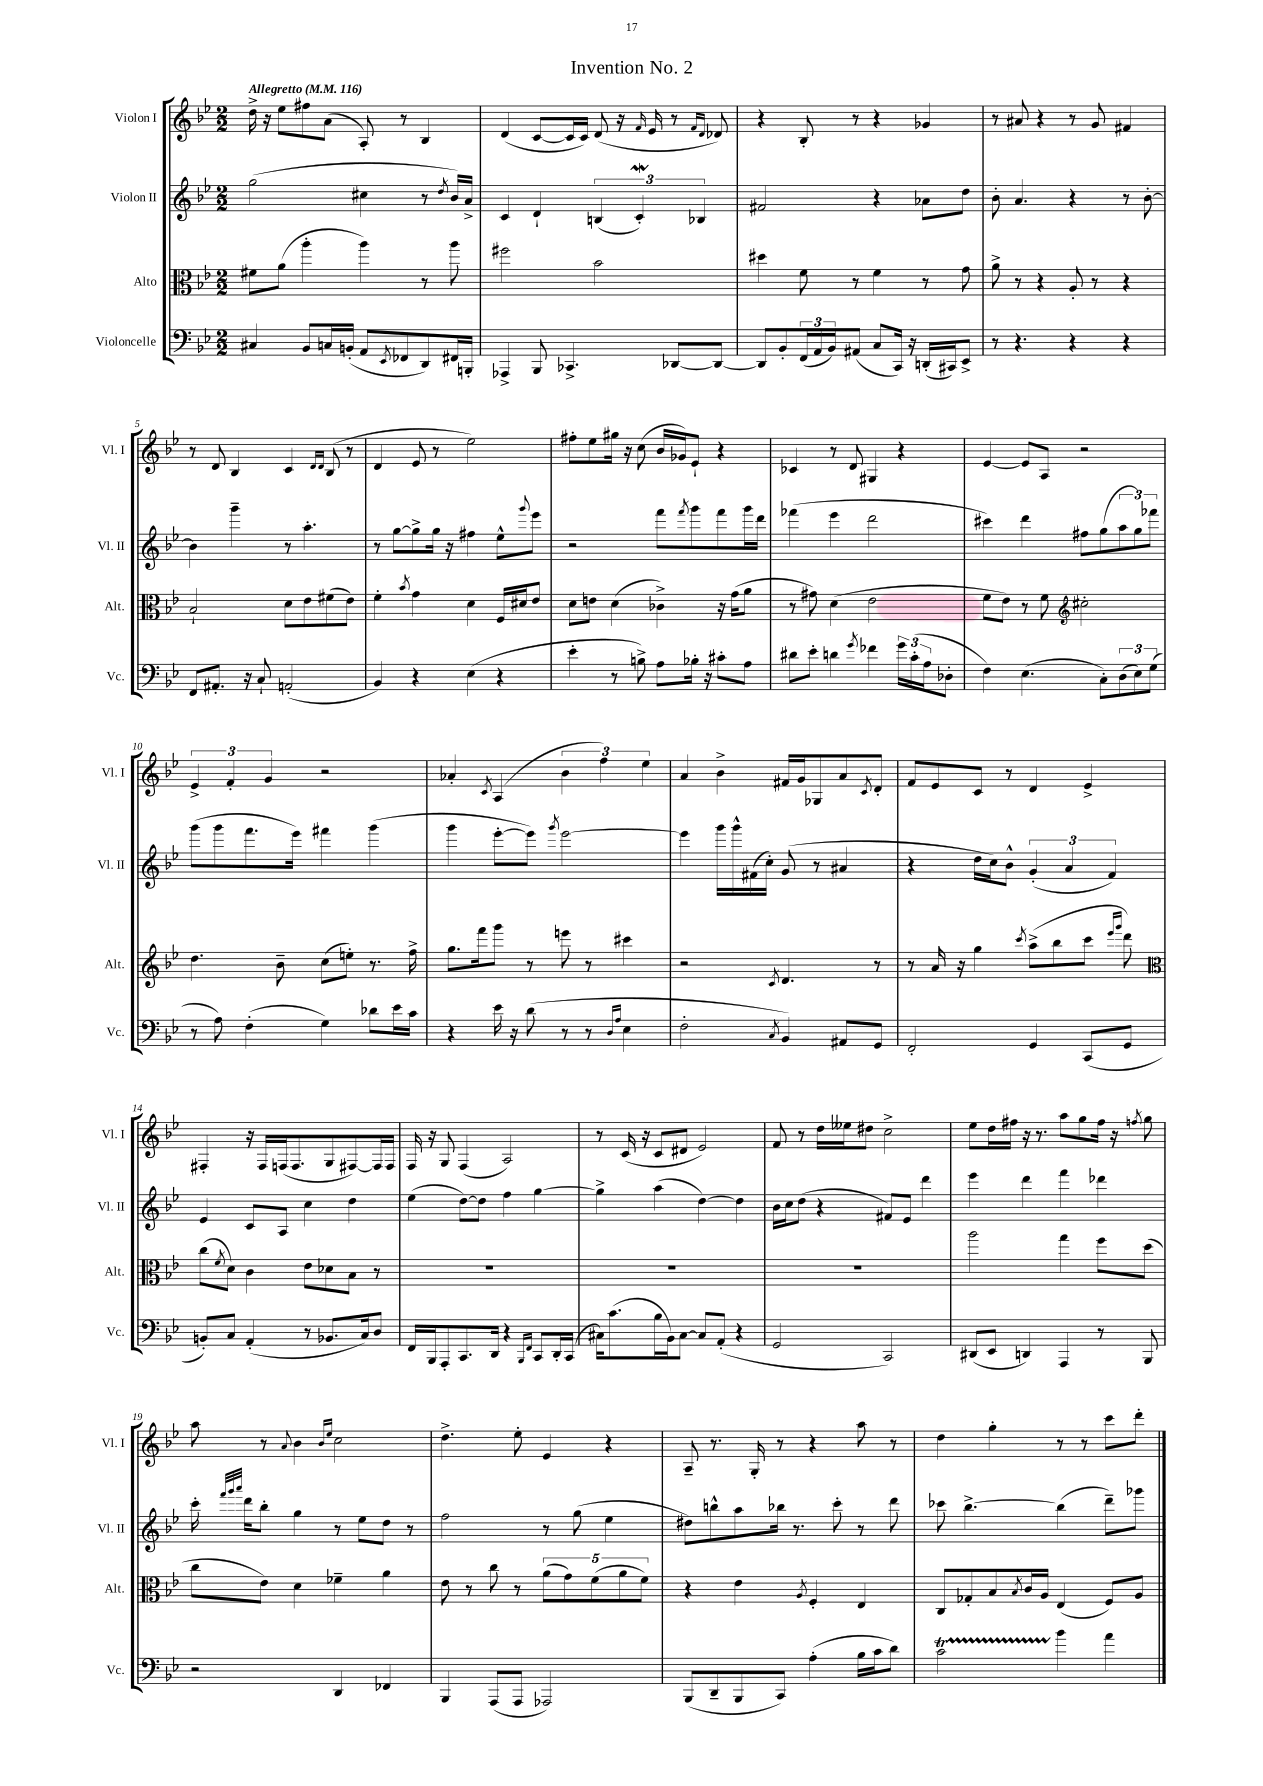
\header { title = "Invention No. 2" }
<<
\new StaffGroup <<
\new Staff = "s0" \with { instrumentName = "Violon I" shortInstrumentName = "Vl. I" } {
    \clef treble \key bes \major \numericTimeSignature \time 2/2 \tempo "Allegretto" 4 = 116
    d''16-> r16 ees''8 fis''8 a'8( a8-.) r8 bes4 |
    d'4( c'8~ c'16 c'16) d'8( r16 \grace { f'16 } ees'16 r8 \grace { f'16 d'16 } des'8) |
    r4 bes8-. r8 r4 ges'4 |
    r8 ais'8 r4 r8 g'8 fis'4 |
    r8 d'8 bes4 c'4 \grace { d'16 d'16 } bes8( r8 |
    d'4 ees'8 r8 ees''2) |
    fis''8-. ees''8 gis''16 r16 c''8( bes'16 ges'16) ees'8-! r4 |
    ces'4 r8 d'8 gis4 r4 |
    ees'4~ ees'8 a8 r2 |
    \tuplet 3/2 { ees'4-> f'4-. g'4 } r2 |
    aes'4-. \acciaccatura { c'8 } a4( \tuplet 3/2 { bes'4 f''4) ees''4 } |
    a'4 bes'4-> fis'16 g'16 ges8 a'8 \acciaccatura { c'8 } d'8-. |
    f'8 ees'8 c'8 r8 d'4 ees'4-> |
    fis4-. r16 fis16 f16( f8. g8 fis8~) fis16 fis16 |
    f16 r16 g8 f4( a2) |
    r8 c'16( r16 c'8 dis'8 ees'2) |
    f'8 r8 d''16 eeses''16 dis''8 c''2-> |
    ees''8 d''16 fis''16 r16 r8. a''8 g''8 fis''16 r16 \acciaccatura { f''8 } g''8 |
    a''8 r8 \appoggiatura { a'8 } bes'4 \grace { bes'16 ees''16 } c''2 |
    d''4.-> ees''8-. ees'4 r4 |
    a8-- r8. g16-. r8 r4 a''8 r8 |
    d''4 g''4-. r8 r8 c'''8 d'''8-. \bar "|." |
}
\new Staff = "s1" \with { instrumentName = "Violon II" shortInstrumentName = "Vl. II" } {
    \clef treble \key bes \major \numericTimeSignature \time 2/2
    g''2( cis''4 r8 \acciaccatura { d''8 } bes'16) a'16-> |
    c'4 d'4-! \tuplet 3/2 { b4( c'4-.\mordent) bes4 } |
    fis'2 r4 aes'8 d''8 |
    bes'8-. a'4. r4 r8 bes'8~-. |
    bes'4 g'''4-- r8 a''4.-. |
    r8 g''8~ g''8-> g''16 r16 fis''4 ees''8-^ \appoggiatura { g'''8 } ees'''8 |
    r2 f'''8 \acciaccatura { f'''8 } g'''8 f'''8 g'''16 d'''16 |
    fes'''4( ees'''4 d'''2 |
    cis'''4) d'''4 fis''8 g''8( \tuplet 3/2 { a''8 g''8) fes'''8 } |
    g'''8( g'''8 f'''8. ees'''16) fis'''4 g'''4( |
    g'''4 ees'''8~-. ees'''8) \acciaccatura { g'''8 } ees'''2~ |
    ees'''4 g'''16 g'''16-^ fis'16( c''16-.) g'8( r8 ais'4 |
    r4 d''16 c''16) bes'8-^ \tuplet 3/2 { g'4-.( a'4 f'4) } |
    ees'4 c'8 a8 c''4 d''4 |
    ees''4( d''8~) d''8 f''4 g''4~ |
    g''4-> a''4( d''4~) d''4 |
    bes'16 c''16 d''8( r4 fis'8) ees'8 d'''4 |
    ees'''4 d'''4 f'''4 des'''4 |
    c'''16-. \grace { f'''32 g'''32 a'''32 } d'''16 bes''8-. g''4 r8 ees''8 d''8 r8 |
    f''2 r8 g''8( ees''4 |
    dis''8) b''8-^ a''8 bes''16 r8. c'''8-. r8 d'''8 |
    ces'''8 bes''4.~-> bes''4( d'''8--) ges'''8 \bar "|." |
}
\new Staff = "s2" \with { instrumentName = "Alto" shortInstrumentName = "Alt." } {
    \clef alto \key bes \major \numericTimeSignature \time 2/2
    fis'8 a'8( a''4-. a''4) r8 a''8 |
    fis''2 bes'2 |
    dis''4 f'8 r8 f'4 r8 g'8 |
    a'8-> r8 r4 a8-. r8 r4 |
    bes2-! d'8 ees'8 fis'8( ees'8) |
    f'4-. \acciaccatura { bes'8 } g'4 d'4 f16 dis'16 ees'8 |
    d'8 e'8 d'4( ces'4->) r16 g'16( a'8 |
    r8 gis'8) d'4( ees'2 |
    f'8 ees'8) r8 f'8 \clef treble cis''2-. |
    d''4. bes'8-- c''8( e''8-.) r8. f''16-> |
    g''8. f'''16 g'''8 r8 e'''8 r8 cis'''4 |
    r2 \acciaccatura { c'8 } d'4. r8 |
    r8 a'16 r16 g''4 \acciaccatura { c'''8 } a''8->( bes''8 c'''8 \grace { ees'''16 g'''16 } d'''8) |
    \clef alto c''8( \acciaccatura { f'8 } d'8) c'4 ees'8 des'8 bes8 r8 |
    R1 |
    R1 |
    R1 |
    a''2 g''4 f''8 d''8( |
    c''8 ees'8) d'4 fes'4-- a'4 |
    ees'8 r8 c''8 r8 \tuplet 5/4 { a'8( g'8) f'8( a'8 f'8) } |
    r4 ees'4 \acciaccatura { a8 } f4-. ees4 |
    c8 ges8-. bes8 \acciaccatura { bes8 } c'16 a16 ees4( f8) a8 \bar "|." |
}
\new Staff = "s3" \with { instrumentName = "Violoncelle" shortInstrumentName = "Vc." } {
    \clef bass \key bes \major \numericTimeSignature \time 2/2
    cis4 bes,8 c16 b,16-.( a,8 \acciaccatura { ees,8 } fes,8 d,8) fis,16 b,,16-. |
    aes,,4-> bes,,8 ces,4.-> des,8~ des,8~ |
    des,8 bes,8-. \tuplet 3/2 { f,16( a,16 bes,16) } ais,8( c8 c,16) r16 d,16-.( cis,16) ees,8-> |
    r8 r4. r4 r4 |
    f,8 ais,8.-. r16 c8-! a,2-.( |
    bes,4) r4 ees4( r4 |
    ees'4-. r8 b8->) a8 bes16-. r16 cis'8-. a8 |
    dis'8 ees'8-. d'4 \acciaccatura { g'8 } fes'4 \tuplet 3/2 { g'16 c'16-.( a16 } des8-. |
    f4) ees4.( c8-.) \tuplet 3/2 { d8( ees8) g8( } |
    r8 a8) f4-.( g4) des'8 ees'16 c'16 |
    r4 ees'16 r16 d'8( r8 r8 \grace { d16 a16 } ees4 |
    f2-. \acciaccatura { c8 } bes,4) ais,8 g,8 |
    f,2-. g,4 c,8( g,8 |
    b,8-.) c8 a,4-.( r8 bes,8. c16) d8 |
    f,16 bes,,16 a,,8-. c,8. d,16 r4 \grace { bes,,16 f,16 } c,8 d,16-. c,16( |
    cis16) c'8.( bes16 bes,16) cis8~ cis8 a,8-.( r4 |
    g,2 c,2) |
    dis,8( ees,8 d,4) a,,4 r8 bes,,8 |
    r2 d,4 fes,4 |
    bes,,4 a,,8( a,,8 aes,,2) |
    bes,,8( d,8-- bes,,8 c,8) a4-.( bes16 c'16 d'8) |
    c'2\startTrillSpan bes'4\stopTrillSpan a'4 \bar "|." |
}
>>
>>
